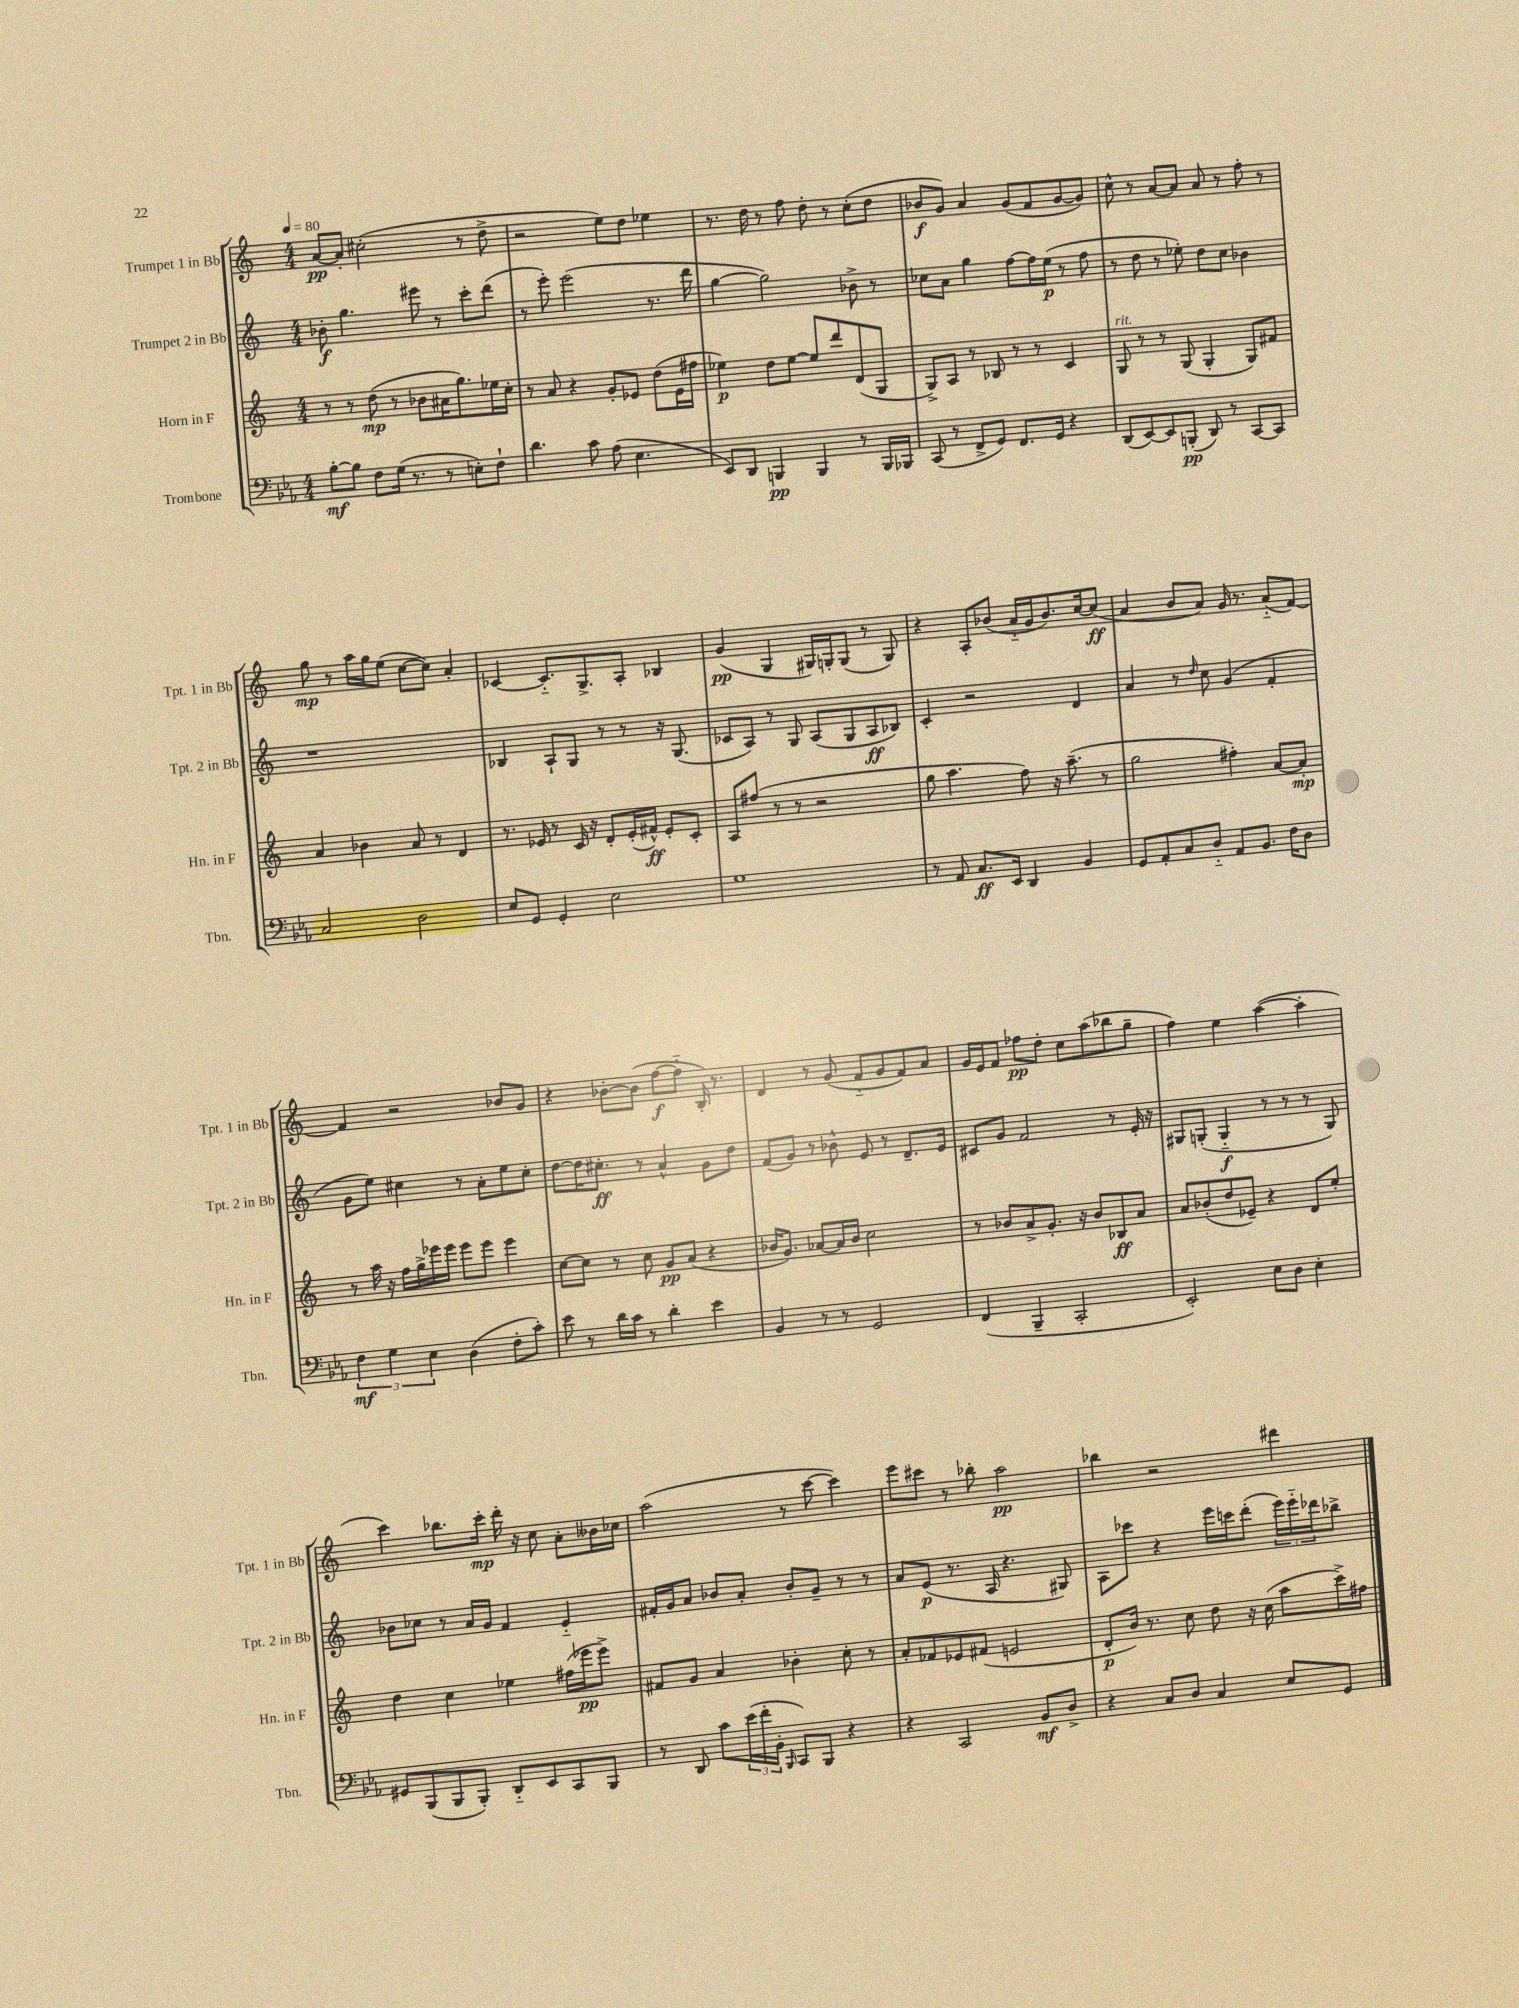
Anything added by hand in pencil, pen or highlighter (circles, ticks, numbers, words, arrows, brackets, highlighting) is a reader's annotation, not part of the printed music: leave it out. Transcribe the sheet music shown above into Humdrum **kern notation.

**kern	**kern	**kern	**kern
*staff4	*staff3	*staff2	*staff1
*clefF4	*clefG2	*clefG2	*clefG2
*k[b-e-a-]	*k[]	*k[]	*k[]
*M4/4	*M4/4	*M4/4	*M4/4
*MM80	*MM80	*MM80	*MM80
[8B-'	8r	8b-'	[8a
8B-]	8r	4.gg	8a']
8F	(8dd	.	(2cc#'
(16G	8r	.	.
8.r	.	.	.
.	8b-	8eee#	.
8r	16a#	8r	.
.	8.gg)	.	.
8E')	.	8ccc'	8r
8F`	16ee-	(8ddd	8dd^
.	16cc'	.	.
=	=	=	=
4.d	8r	8r	2r
.	8a	8eee')	.
.	4r	(2eee	.
8c	.	.	.
(8A-	8g'	.	8ee)
4.E-	8e-	.	8dd
.	(8dd	8.r	4ee-
.	16e-	.	.
.	16ff#	16ddd	.
=	=	=	=
8EE-)	4ee-)	[4gg	8.r
8DD	.	.	.
.	.	.	16dd
4BBB	8dd	2gg])	8r
.	[8ee-	.	8ff
4BBB	8ee-]	.	8dd'
.	8ddd	.	8r
8r	(8d	8b-^	(8cc'
16BBB	8G	8r	8dd
16BBB-	.	.	.
=	=	=	=
(8CC	8G^)	8cc-	8b-
8r	8A	8a	8g)
8FF^	8r	4gg	4a
8GG)	8B-	.	.
8.FF	8r	[8ff	(8g
.	8r	16ff]	8f
16GG	.	(16ee	.
4r	4c	8r	[8g
.	.	8ff	8g])
=	=	=	=
(8DD	8G	8r	8cc^^
[8EE-)	8r	8dd	8r
8EE-]	8r	8r	[8a
(8BBB'	(8G	8ee-')	8a]
8DD)	4G'	8dd	8a
8r	.	8cc	8r
[8CC	8G)	4b-	8ff'
8CC]	8f#	.	8r
=	=	=	=
2C	4a	1r	8gg
.	.	.	8r
.	4b-	.	16aa
.	.	.	16gg
.	.	.	(8ee
2D	8a	.	[8cc
.	8r	.	8cc])
.	4d	.	4a'
=	=	=	=
8E-	8.r	4B-	[4c-
8GG	.	.	.
.	16e-	.	.
4GG'	8r	8A`	8.c-'~]
.	16c	8G	.
.	16r	.	8.G^
2E-	8d'	8r	.
.	(16e-'	8r	8A'
.	16f#^^)	.	.
.	8e-'	16r	4B-
.	.	(8.G	.
.	8c'	.	.
=	=	=	=
1G	8A	8c-	(4g
.	(8ff#	8A)	.
.	8r	8r	4G
.	8r	8G	.
.	2r	(8A	16G#)
.	.	.	16G'
.	.	8G	(8G
.	.	8A	8r
.	.	8B-)	8G)
=	=	=	=
8r	8gg	4c'	4r
8AA-	4.aa	.	.
8.C	.	2r	8A'
.	.	.	(8b-
16EE-	.	.	.
4DD	8ff)	.	16a'~
.	.	.	16g
.	16r	.	8.b-)
.	(8.aa~	.	.
4BB-	.	4d	.
.	.	.	[16cc
.	8r	.	(8cc]
=	=	=	=
8GG	2gg	4a	4a
8AA-'	.	.	.
8C	.	8r	8b
.	.	16qqdd	.
8D'~	.	8cc	8a)
8AA-	4ff#')	(4g	16g
.	.	.	8.r
8.BB-	.	.	.
.	[8a	4f'	(8a'~
16F	.	.	.
8D	8a']	.	[8f)
=	=	=	=
6F	8r	8g	4f]
.	16aa	8ee)	.
6G	.	.	.
.	16r	.	.
.	16ff	4cc#	2r
.	16gg^	.	.
6E-	.	.	.
.	16eee-	.	.
.	16eee-	.	.
(4D	8eee-	8r	.
.	8eee-	8a'	.
8F'	4eee-	8ee	8b-
8c')	.	8cc#'	8g
=	=	=	=
8e-	[8cc	[8dd	4r
8r	8cc]	16dd]	.
.	.	8.cc#'	.
16d	8r	.	[8b-'
16c	.	.	.
8r	8cc	8r	(8b-]
4d'	8g	4a^^	[8ff
.	(8a	.	8ff'~]
4e-	4r	8g	16B')
.	.	.	8.r
.	.	8dd	.
=	=	=	=
4BB-	16b-	(8f	4d
.	8.g)	.	.
.	.	8g)	.
8r	[8a-	8r	8r
8r	16a-]	8b-^^	(8g
.	16b-	.	.
2GG	2cc	8e	8f'~
.	.	8r	8g
.	.	8.d~	8f)
.	.	.	8a
.	.	16e	.
=	=	=	=
(4FF	8r	8c#	16g
.	.	.	16e
.	8b-	8g	8f
4BBB-~	8a^	2f	8ff-
.	8.g'	.	8dd'
2CC'	.	.	8cc
.	16r	.	.
.	8b-	.	(8aa
.	8B-	8r	8bb-
.	8a	16e'	8gg~
.	.	16r	.
=	=	=	=
2EE-')	8a	8G#	4ff)
.	(8b-'	(8G'	.
.	8dd	4G'~	4ee
.	8e-~)	.	.
8E-	4r	8r	([4aa
8D	.	8r	.
4E-'	8d	8r	4aa']
.	8ee'	8G)	.
=	=	=	=
8GG#	4dd	8b-	4ccc)
(8BBB-	.	8cc-	.
8BBB-	4cc	8r	8.bb-
8BBB-')	.	16a	.
.	.	16g	16ccc'
8DD'~	4ee-	4f	16ddd'
.	.	.	16r
8EE-	.	.	8cc
8CC	(16ff#	4e'~	8a'
.	16eee-	.	.
8BBB-	8eee-^)	.	16b--
.	.	.	16cc-
=	=	=	=
8r	8f#	16f#'	(2aa
.	.	16g	.
8DD	8g	8a	.
8c	4a	8b-	.
(24e-	.	8a'	.
24f'	.	.	.
24BB-'	.	.	.
16qqBBB-	.	.	.
8CC)	4b-'	8b-'	8r
8BBB-	.	8g~	[8ccc
4r	8cc'	8r	4ccc])
.	8r	8r	.
=	=	=	=
4r	8a'	8a	8eee
.	8f-	(8e	8ccc#
2CC	8e-	8.r	8r
.	(8f#	.	8bb-'
.	.	16A	.
.	2e	4.r	2aa
8BB-	.	.	.
8D^	.	8G#)	.
=	=	=	=
4r	8d'	8A	4bb-
.	16b)	8ccc-	.
.	8.r	.	.
8C	.	4r	2r
8D	8cc	.	.
4C	8dd	16eee	.
.	.	16ccc	.
.	16r	(8ddd'	.
.	(16cc	.	.
8E-	8aa	24eee)	4ddd#
.	.	24eee'~	.
.	.	24ddd-	.
8GG	16ccc^)	8bb-^	.
.	16ff#	.	.
==	==	==	==
*-	*-	*-	*-
